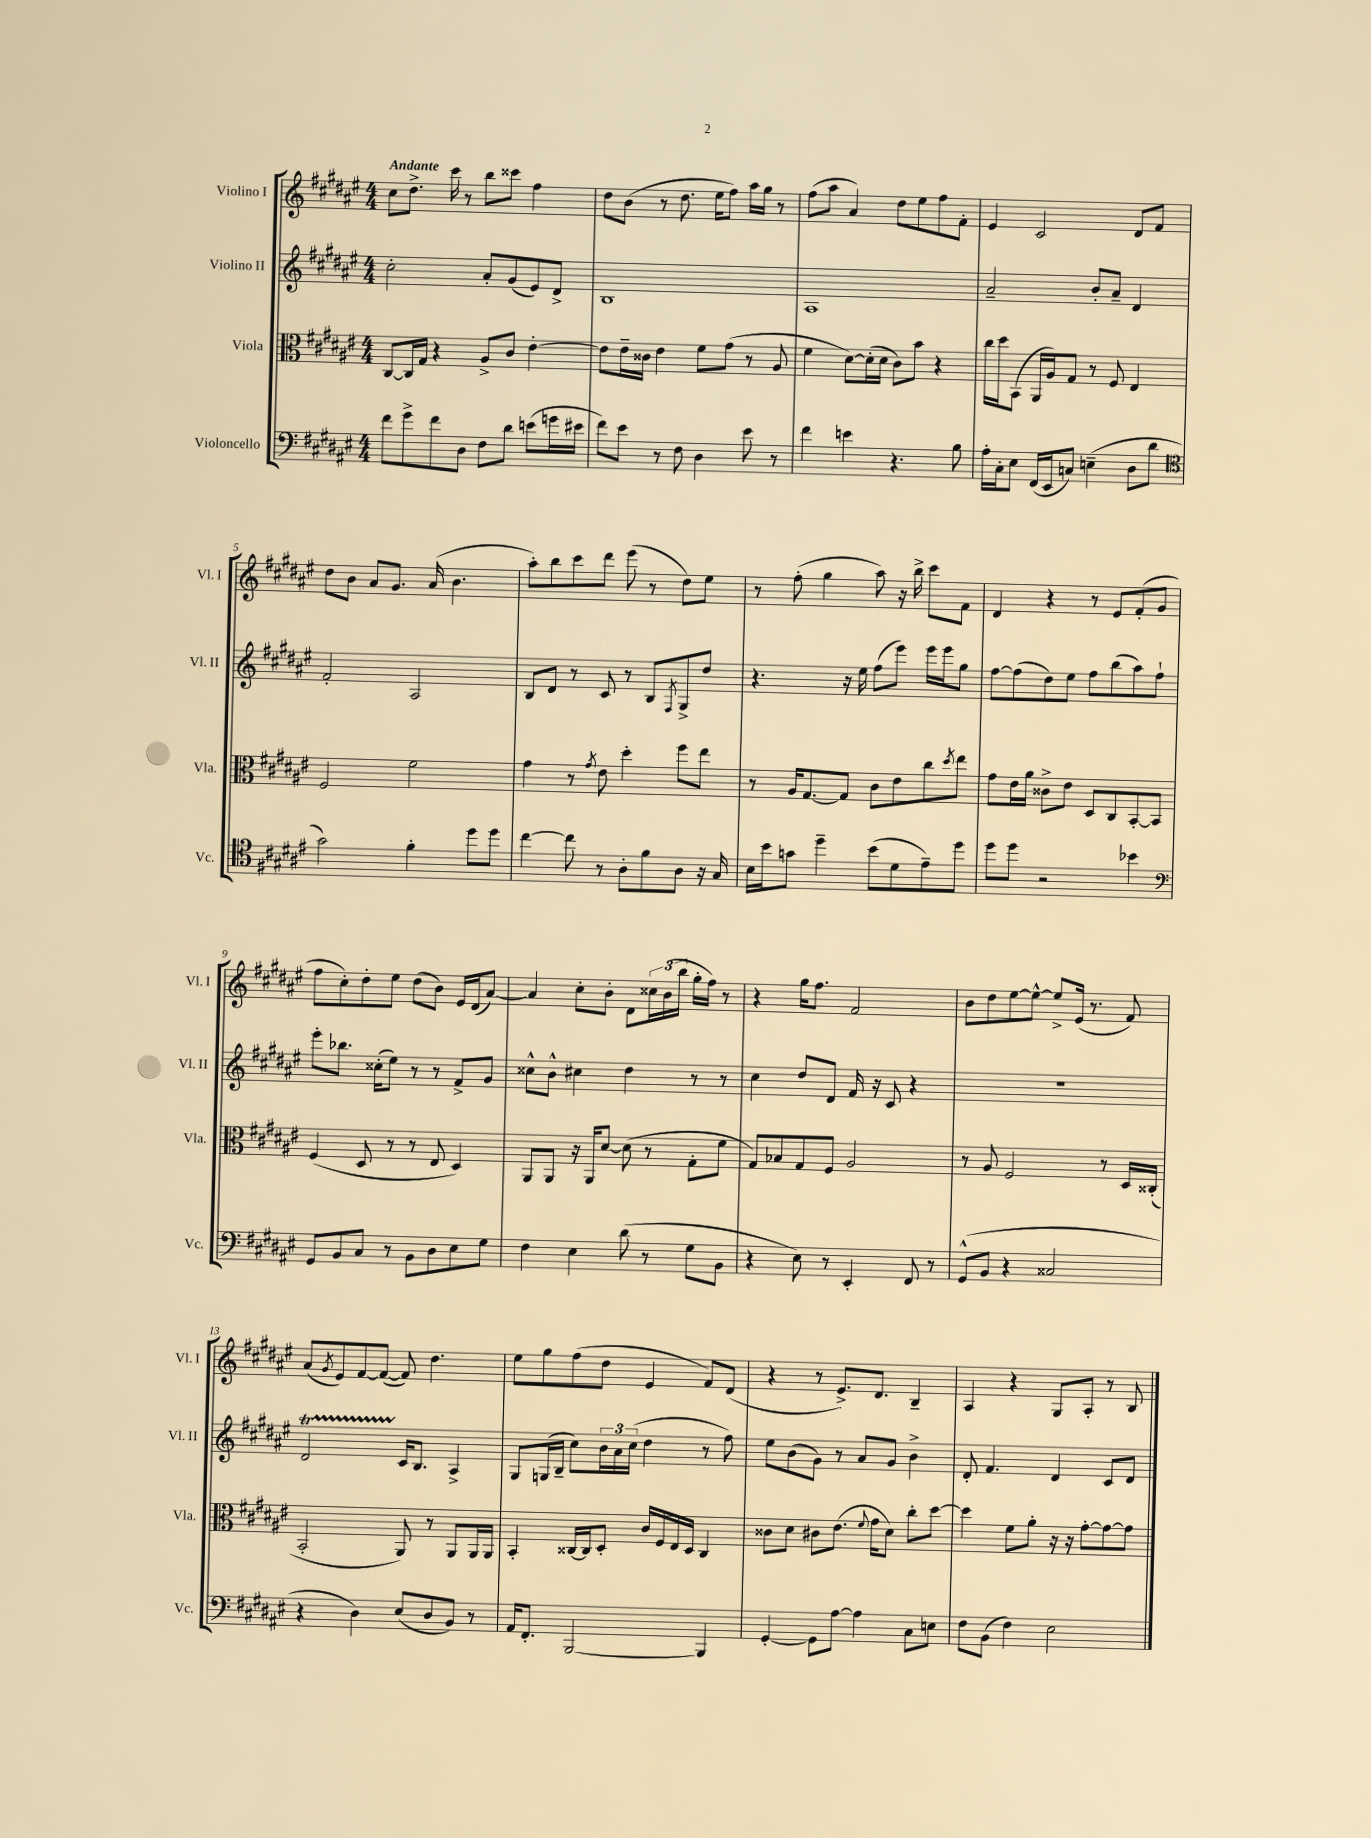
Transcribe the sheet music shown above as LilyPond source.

<<
\new StaffGroup <<
\new Staff = "s0" \with { instrumentName = "Violino I" shortInstrumentName = "Vl. I" } {
    \clef treble \key fis \major \numericTimeSignature \time 4/4 \tempo "Andante"
    cis''8 dis''8.-> cis'''16 r8 b''8 cisis'''8 fis''4 |
    dis''8 b'8( r8 dis''8. eis''16 fis''8) ais''16 gis''16 r8 |
    fis''8( ais''8 ais'4) dis''8 eis''8 fis''8 fis'8-. |
    eis'4 cis'2 dis'8 fis'8 |
    dis''8 b'8 ais'8 gis'8. ais'16( b'4. |
    ais''8-.) b''8 cis'''8 dis'''8 eis'''8( r8 dis''8) eis''8 |
    r8 fis''8-.( gis''4 ais''8) r16 b''16-> cis'''8 fis'8 |
    dis'4 r4 r8 eis'8 fis'8-.( gis'8 |
    fis''8 cis''8-.) dis''8-. eis''8 dis''8( b'8) eis'16 dis'16( ais'8~) |
    ais'4 cis''8-. b'8-. dis'8 \tuplet 3/2 { cisis''16 b'16( b''16 } gis''16-. fis''16) r8 |
    r4 gis''16 fis''8. fis'2 |
    b'8 dis''8 eis''8~ eis''8~-^ eis''8-> eis'16( r8. fis'8) |
    ais'8( \acciaccatura { gis'8 } eis'8) fis'8~ fis'8~( fis'8) dis''4. |
    eis''8 gis''8 fis''8( dis''8 eis'4 fis'8) dis'8( |
    r4 r8 eis'8.->) dis'8. b4-- |
    ais4 r4 gis8 ais8-. r8 b8 \bar "|." |
}
\new Staff = "s1" \with { instrumentName = "Violino II" shortInstrumentName = "Vl. II" } {
    \clef treble \key fis \major \numericTimeSignature \time 4/4
    cis''2-. ais'8-. gis'8( eis'8) dis'8-> |
    b1 |
    ais1 |
    ais'2-- b'8-. ais'8-- dis'4 |
    fis'2-. ais2 |
    b8 dis'8 r8 cis'8 r8 b8 \acciaccatura { fis8 } gis8-> dis''8 |
    r4. r16 eis''16 fis''8( eis'''8) eis'''16 eis'''16 gis''8 |
    fis''8~ fis''8( dis''8) eis''8 fis''8 b''8( ais''8) fis''8-! |
    eis'''8-. bes''8. cisis''16-.( eis''8) r8 r8 fis'8-> gis'8 |
    cisis''8-^ b'8-^ cis''4 dis''4 r8 r8 |
    cis''4 dis''8 dis'8 fis'16 r16 cis'8 r4 |
    r1 |
    dis'2\startTrillSpan cis'16\stopTrillSpan b8. ais4-> |
    gis8 g16( b16-- cis''8) \tuplet 3/2 { b'16 ais'16 cis''16( } dis''4 r8 fis''8) |
    eis''8 b'8( gis'8) r8 ais'8 gis'8 b'4-> |
    dis'8-. fis'4. dis'4 cis'8 dis'8 \bar "|." |
}
\new Staff = "s2" \with { instrumentName = "Viola" shortInstrumentName = "Vla." } {
    \clef alto \key fis \major \numericTimeSignature \time 4/4
    cis8~ cis16 gis16 r4 ais8-> cis'8 eis'4~-. |
    eis'8 eis'16-- cisis'16 eis'4 fis'8 gis'8( r8 ais8 |
    fis'4 dis'8~) dis'16-.( dis'16 cis'8) b'8 r4 |
    cis''16 dis''16 b,8( ais,16 ais16) gis8 r8 fis8 eis4 |
    fis2 fis'2 |
    gis'4 r8 \acciaccatura { gis'8 } eis'8 dis''4-. fis''8 eis''8 |
    r8 ais16 gis8.~ gis8 cis'8 eis'8 cis''8 \acciaccatura { dis''8 } eis''8 |
    gis'8 eis'16 ais'16 cisis'8-> eis'8 dis8 cis8 b,8~-. b,8 |
    fis4( dis8 r8 r8 eis8 dis4) |
    ais,8 ais,8 r16 ais,16 dis'8~ dis'8( r8 gis8-. fis'8 |
    gis8) bes8 gis8 fis8 ais2 |
    r8 ais8 fis2 r8 dis16 cisis16-.( |
    b,2-. ais,8) r8 ais,8 ais,16 ais,16 |
    b,4-. cisis16~ cisis16 dis8-. cis'16 fis16 eis16 dis16 cisis4 |
    cisis'8 dis'8 cis'8 eis'8.( \appoggiatura { fis'8 } gis'16 dis'8) cis''8-. dis''8~ |
    dis''4 fis'8 ais'8-. r16 r16 gis'8~-. gis'8~ gis'8 \bar "|." |
}
\new Staff = "s3" \with { instrumentName = "Violoncello" shortInstrumentName = "Vc." } {
    \clef bass \key fis \major \numericTimeSignature \time 4/4
    fis'8 gis'8-> fis'8 dis8 fis8 dis'8 e'8( g'16 eis'16 |
    fis'8) eis'8 r8 fis8 dis4 eis'8 r8 |
    fis'4 e'4 r4. b8 |
    ais16-. cis16-. eis8 fis,16( eis,16 c8) e4--( dis8 dis'8 |
    \clef tenor gis'2) fis'4-. dis''8 dis''8 |
    cis''4~ cis''8 r8 ais8-. fis'8 ais8 r16 gis16 |
    b16 b'16 g'8 dis''4-- b'8( dis'8 eis'8--) dis''8 |
    dis''8 dis''8 r2 bes'4 |
    \clef bass gis,8 b,8 cis8 r8 b,8 dis8 eis8 gis8 |
    fis4 eis4 dis'8( r8 gis8 b,8 |
    r4 eis8) r8 eis,4-. fis,8 r8 |
    gis,8-^( b,8 r4 cisis2 |
    r4 dis4) eis8( dis8 b,8) r8 |
    ais,16 fis,8.-. b,,2~ b,,4 |
    gis,4~-. gis,8 ais8~ ais4 cis8 e8 |
    fis8 b,8( fis4) eis2 \bar "|." |
}
>>
>>
